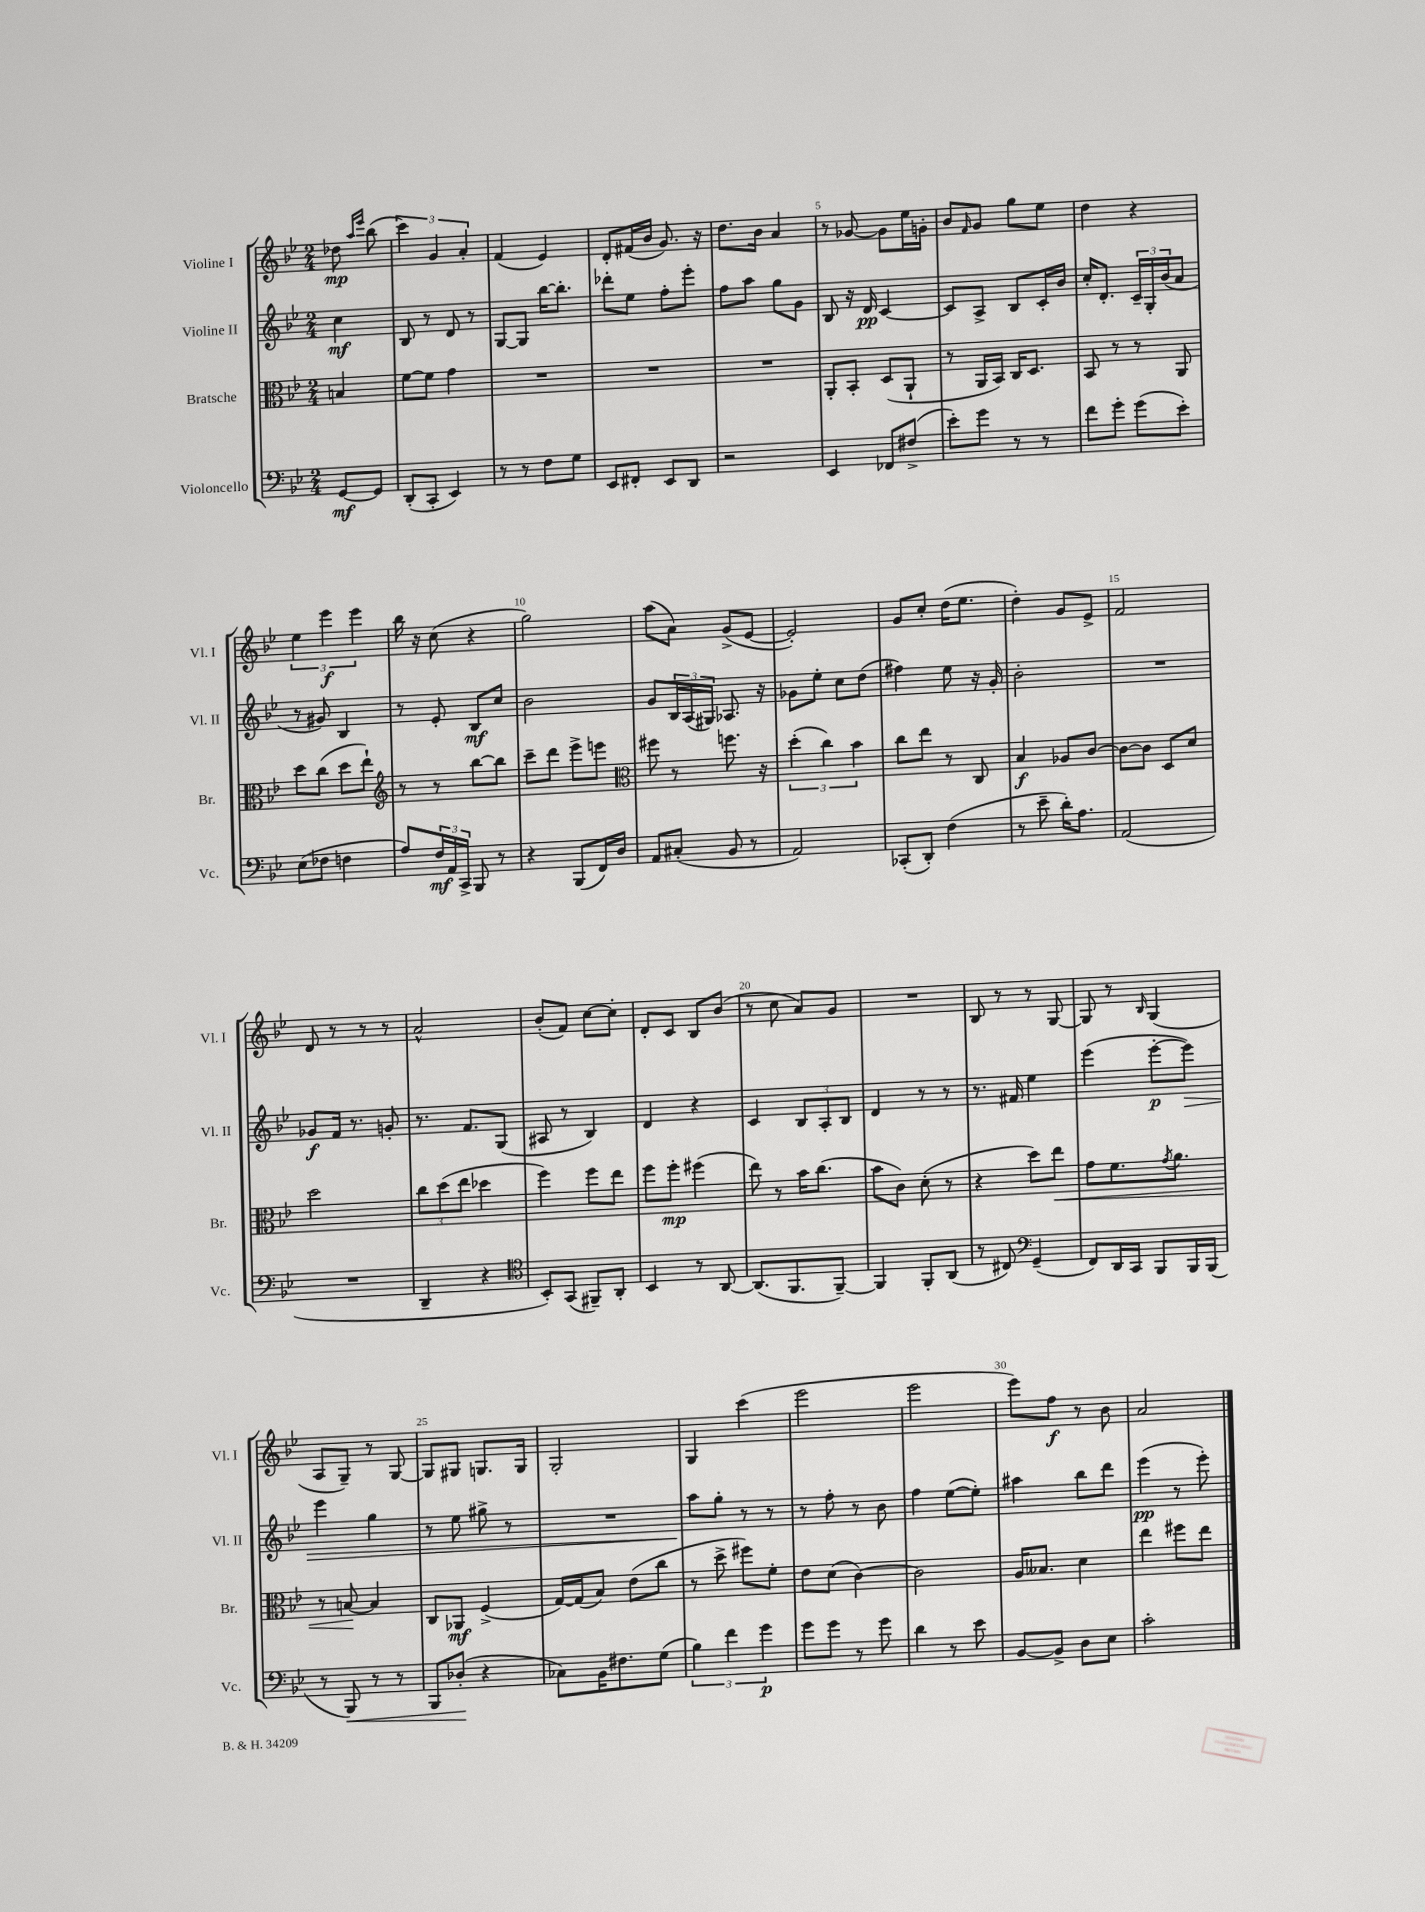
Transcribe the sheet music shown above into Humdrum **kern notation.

**kern	**kern	**kern	**kern
*staff4	*staff3	*staff2	*staff1
*clefF4	*clefC3	*clefG2	*clefG2
*k[b-e-]	*k[b-e-]	*k[b-e-]	*k[b-e-]
*M2/4	*M2/4	*M2/4	*M2/4
[8GG	4B	4cc	8dd-
.	.	.	16qqaa
.	.	.	16qqeee-
8GG]	.	.	(8bb-
=	=	=	=
(8DD'	[8f	8B-	6ccc)
8CC'	8f]	8r	.
.	.	.	6g
4EE-)	4g	8d	.
.	.	.	6a'
.	.	8r	.
=	=	=	=
8r	2r	[8G	(4f
8r	.	8G]	.
8F	.	[16bb-	4e-)
.	.	8.bb-']	.
8G	.	.	.
=	=	=	=
8EE-	2r	8ddd-'	8d'
8FF#'	.	8ee-	(16f#
.	.	.	16b-
8EE-	.	8ff'	8.g)
8DD	.	8eee-'	.
.	.	.	16r
=	=	=	=
2r	2r	8ff	8.dd
.	.	8aa	.
.	.	.	16b-
.	.	8gg	4a
.	.	8g	.
=	=	=	=
4EE-	8AA'	8B-	8r
.	8BB-'	16r	[8g-
.	.	16d	.
8FF-	(8D	[4c	8g-]
(8F#^	8AA`	.	16ee-
.	.	.	16g'
=	=	=	=
8e-')	8r	8c]	8b-
.	.	.	16qqf
8g	16AA	8A^	8g
.	16BB-)	.	.
8r	16C	8B-	8gg
.	8.D	.	.
8r	.	16c'	8ee-
.	.	16b-	.
=	=	=	=
8f	8BB-	16cc'	4dd
.	.	8.d'	.
8g'	8r	.	.
(8g	8r	24c~	4r
.	.	24G'	.
.	.	(24b-	.
8e-')	8AA	8a	.
=	=	=	=
(8E-	8dd	8r	6ee-
8F-	(8cc	8g#)	.
.	.	.	6eee-
4F	8dd	4B-	.
.	.	.	6eee-
.	8ee-`)	.	.
=	=	=	=
*	*clefG2	*	*
8A)	8r	8r	16bb-
.	.	.	16r
24F	8r	8e-'	(8cc
24AA	.	.	.
24CC^	.	.	.
8BBB-	[8bb-	8B-	4r
8r	8bb-]	8cc	.
=	=	=	=
4r	8ccc~	2b-	2gg)
.	8ddd	.	.
(8BBB-	8eee-^	.	.
16FF)	8eee	.	.
16D	.	.	.
=	=	=	=
*	*clefC3	*	*
8AA	8ff#	8g	(8aa
(8C#'	8r	24B-	8a)
.	.	(24A	.
.	.	24G#)	.
8BB-	8.ff	8.A-	(8g^
8r	.	.	[8e-
.	16r	16r	.
=	=	=	=
2AA)	(6dd'	8g-	2e-'])
.	.	8ee-'	.
.	6cc)	.	.
.	.	8cc	.
.	6b-	.	.
.	.	(8dd	.
=	=	=	=
(8CC-'	8cc	4ff#)	8g
8DD')	8ee-	.	8cc'
(4F	8r	8ee-	(16dd
.	.	.	8.ee-
.	8C	16r	.
.	.	16g'	.
=	=	=	=
8r	4B-	2b-'	4dd')
8e-~	.	.	.
16d')	8A-	.	8g
8.A	.	.	.
.	[8c	.	8e-^
=	=	=	=
(2AA	8c_	2r	2f
.	8c]	.	.
.	8D	.	.
.	8d	.	.
=	=	=	=
2r	2dd	8g-	8d
.	.	16f	8r
.	.	8.r	.
.	.	.	8r
.	.	8g'	8r
=	=	=	=
4DD~	12cc	8.r	2a^^
.	(12dd	.	.
.	12ee-	.	.
.	.	8.f	.
4r	4dd-	.	.
.	.	(8G	.
=	=	=	=
*clefC4	*	*	*
8BB-')	4ff)	8A#	(8b-'
(8GG	.	8r	8f)
8FF#~)	8ff	4B-)	[8cc
8AA'	8ee-	.	8cc']
=	=	=	=
4BB-	8ff	4d	8d'
.	8ff'	.	8c
8r	(4ff#	4r	8B-
[8AA	.	.	(8b-
=	=	=	=
(8.AA]	8ee-)	4c	8r
.	8r	.	8cc
8.FF	.	.	.
.	16b-	12B-	8a)
.	(8.cc	.	.
.	.	12A'	.
[8FF~)	.	.	8g
.	.	12B-	.
=	=	=	=
4FF]	8b-	4d	2r
.	8c)	.	.
8FF'	(8d'	8r	.
(8AA	8r	8r	.
=	=	=	=
8r	4r	8.r	8B-
8C#)	.	.	8r
.	.	16f#	.
*clefF4	*	*	*
(4GG~	8dd)	4ee-	8r
.	8ee-	.	[8G
=	=	=	=
8FF)	8g	(4eee-	8G]
16DD	8.f	.	8r
16CC	.	.	.
.	.	.	16qqB-
8BBB-	.	[8eee-'	(4G
.	8qg	.	.
.	8.a	.	.
16BBB-	.	8eee-])	.
(16BBB-	.	.	.
=	=	=	=
8r	8r	4eee-	8A
8BBB-)	[8B	.	8G~)
8r	4B]	4gg	8r
8r	.	.	[8G
=	=	=	=
8BBB-	8C	8r	8G]
(8D-'	8AA-	8ee-	8G#
4r	(4F^	8gg#^	8.G
.	.	8r	.
.	.	.	16G
=	=	=	=
8C-)	[16G)	2r	2G'
.	(16G]	.	.
16BB-	8B-)	.	.
8.F#	.	.	.
.	(8e-	.	.
(8G	8cc	.	.
=	=	=	=
6B-)	8r	8aa	4G
.	8dd^	8gg'	.
6f	.	.	.
.	8ff#)	8r	(4ccc
6g	.	.	.
.	8f'	8r	.
=	=	=	=
8g	8e-	8r	2eee-
8g	(8d	8ff'	.
8r	[4c)	8r	.
8g	.	8b-	.
=	=	=	=
4d	2c]	4ff	2eee-
8r	.	([8ee-	.
8e-	.	8ee-'])	.
=	=	=	=
[8BB-	16A	4aa#	8eee-)
.	8.B--	.	.
8BB-^]	.	.	8ff
8D	4d	8bb-	8r
8E-	.	8ddd	8b-
=	=	=	=
2c'	4ee-	(4eee-	2a
.	8ff#	8r	.
.	8ee-	8eee-')	.
==	==	==	==
*-	*-	*-	*-
